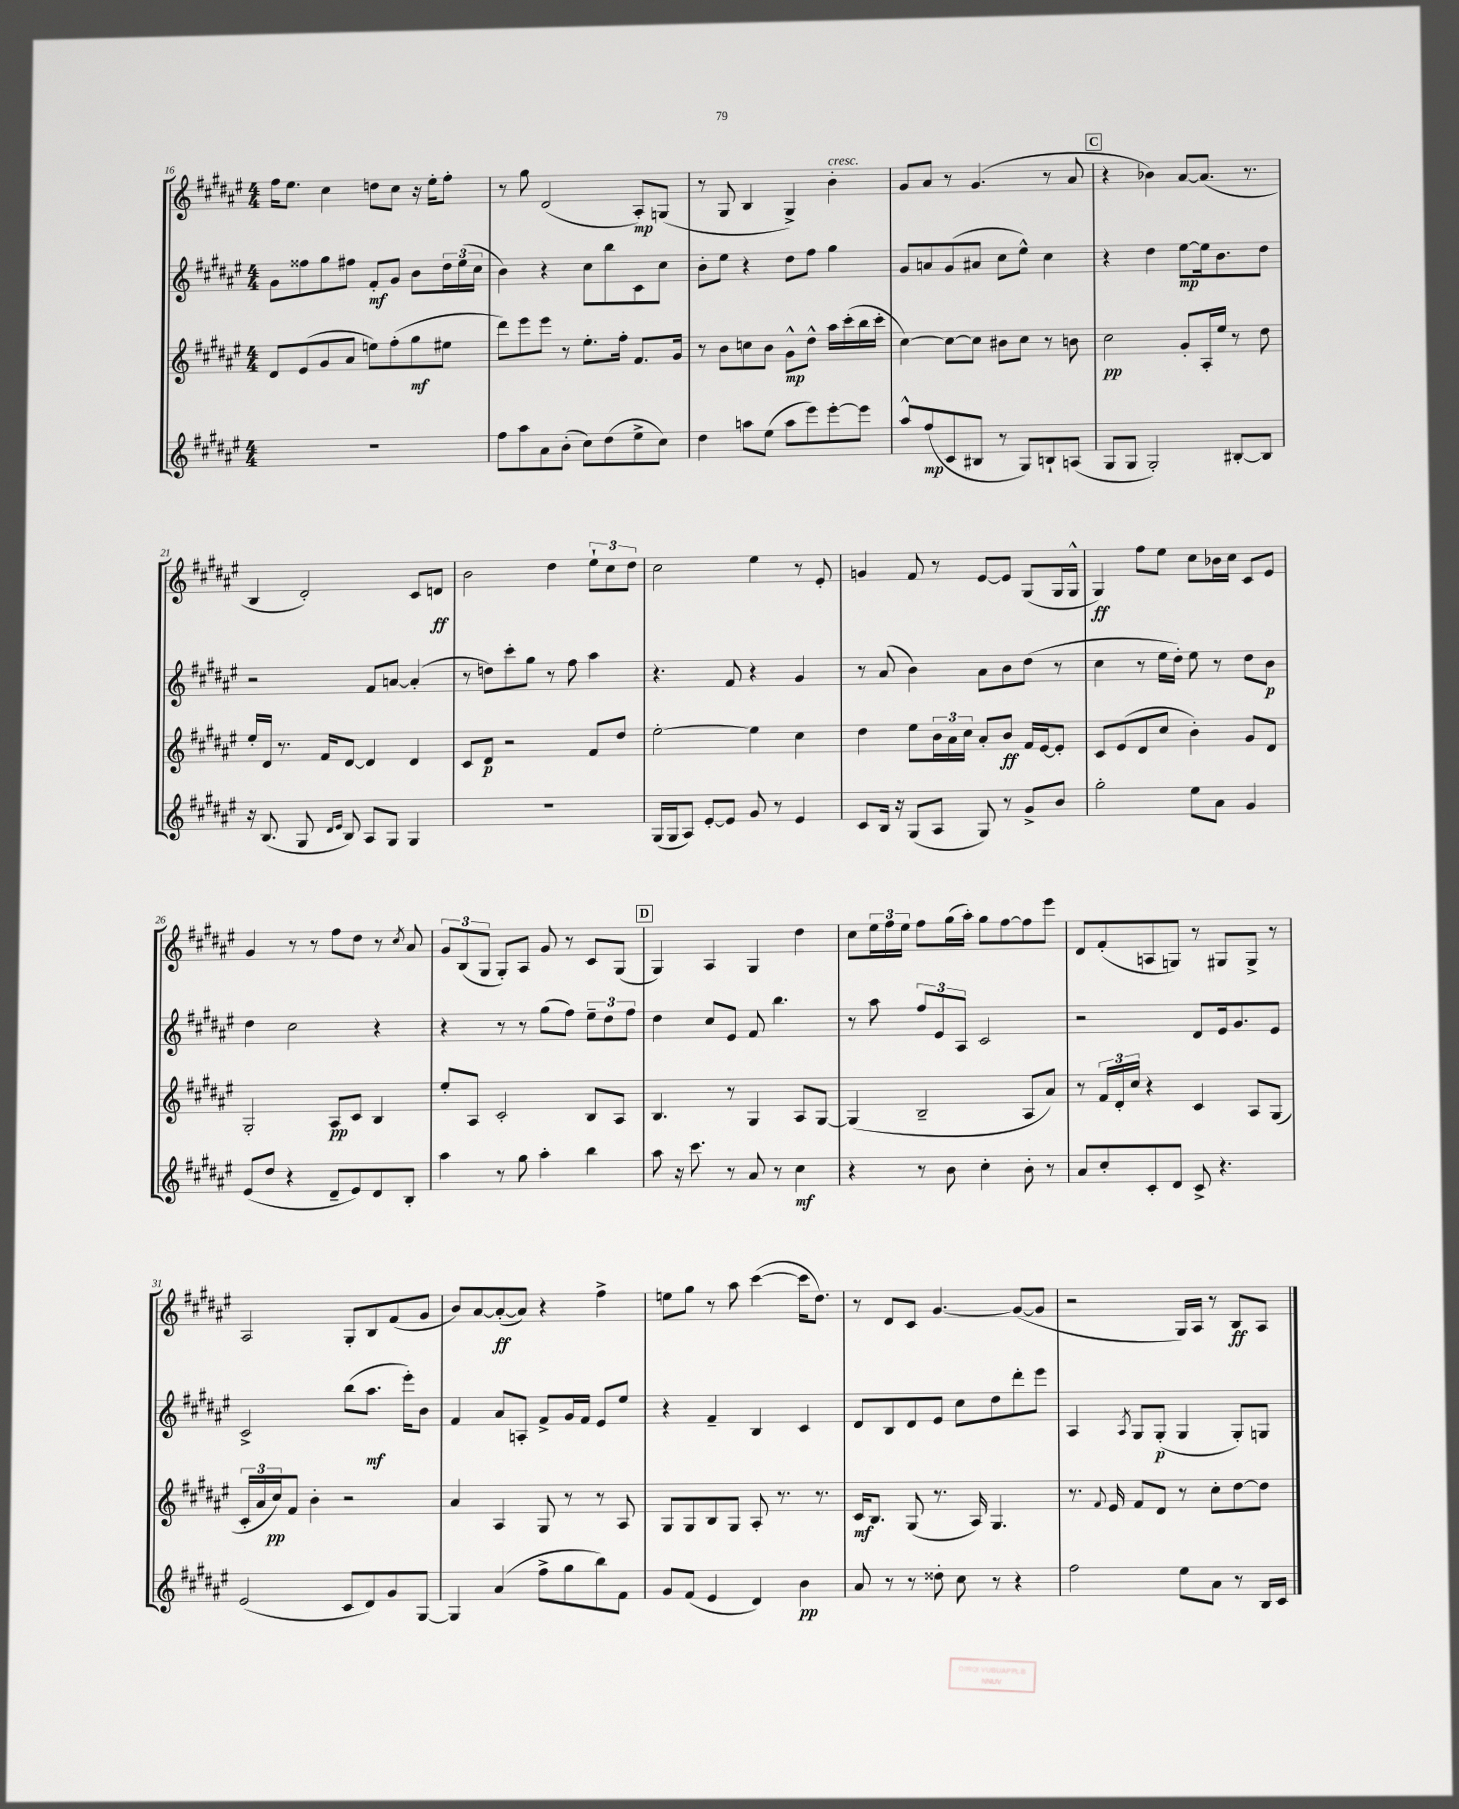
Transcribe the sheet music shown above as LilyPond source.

<<
\new StaffGroup <<
\new Staff = "s0" {
    \clef treble \key fis \major \numericTimeSignature \time 4/4
    fis''16 eis''8. cis''4 d''8 cis''8 r16 eis''16-. fis''8-. |
    r8 gis''8 dis'2( ais8-.\mp) g8( |
    r8 gis8 b4 gis4->) b'4-.^\markup { \italic "cresc." } |
    gis'8 ais'8 r8 gis'4.( r8 ais'8 |
    \mark \markup { \box "C" } r4 bes'4) ais'8~ ais'8.( r8. |
    b4 dis'2-.) cis'8 d'8\ff |
    b'2 dis''4 \tuplet 3/2 { eis''8-! cis''8 dis''8 } |
    cis''2 eis''4 r8 eis'8-. |
    g'4 fis'8 r8 eis'8~ eis'8 gis8( gis16 gis16-^ |
    gis4\ff) fis''8 eis''8 cis''8 bes'16 cis''16 cis'8 eis'8 |
    gis'4 r8 r8 fis''8 dis''8 r8 \acciaccatura { cis''8 } ais'8 |
    \tuplet 3/2 { gis'8 b8( gis8 } gis8-.) ais8 gis'8 r8 cis'8 gis8( |
    \mark \markup { \box "D" } gis4) ais4 gis4 dis''4 |
    cis''8 \tuplet 3/2 { eis''16 fis''16 eis''16 } fis''8 gis''16( ais''16-.) gis''8 fis''8~ fis''8 eis'''8 |
    dis'8 fis'8-.( a8 g8) r8 gis8 gis8-> r8 |
    ais2 gis8-. b8 fis'8( gis'8 |
    b'8) ais'8~ ais'8~-.\ff( ais'8) r4 fis''4-> |
    e''8 gis''8 r8 ais''8 cis'''4~( cis'''16 dis''8.) |
    r8 dis'8 cis'8 gis'4.~ gis'8~( gis'8 |
    r2 gis16) ais16 r8 b8\ff ais8 \bar "|." |
}
\new Staff = "s1" {
    \clef treble \key fis \major \numericTimeSignature \time 4/4
    gis'8 fisis''8 gis''8 fis''8 fis'8-.\mf gis'8 b'8 \tuplet 3/2 { dis''16 eis''16( cis''16 } |
    b'4) r4 cis''8 b''8 cis'8 cis''8 |
    b'8-. eis''8 r4 dis''8 fis''8 gis''4 |
    gis'8 a'8 gis'8( ais'8 cis''8 eis''8-^) cis''4 |
    \mark \markup { \box "C" } r4 dis''4 eis''8~\mp eis''16 b'8. dis''8 |
    r2 fis'8 a'8~ a'4-.( |
    r8 d''8) cis'''8-. gis''8 r8 fis''8 ais''4 |
    r4. fis'8 r4 gis'4 |
    r8 ais'8( b'4) ais'8 b'8 dis''8( r8 |
    cis''4 r8 eis''16 dis''16-.) eis''8 r8 dis''8 b'8\p |
    dis''4 cis''2 r4 |
    r4 r8 r8 gis''8( fis''8) \tuplet 3/2 { eis''8-- dis''8 fis''8 } |
    \mark \markup { \box "D" } dis''4 cis''8 eis'8 fis'8 b''4. |
    r8 ais''8 \tuplet 3/2 { fis''8 eis'8 ais8 } cis'2 |
    r2 dis'8 eis'16 gis'8. eis'8 |
    cis'2-> b''8( ais''8.\mf eis'''16-.) b'8 |
    fis'4 ais'8 a8-. fis'8-> gis'16 fis'16 eis'8 eis''8 |
    r4 fis'4-- b4 cis'4 |
    dis'8 b8 dis'8 eis'8 cis''8 dis''8 dis'''8-. eis'''8 |
    ais4 \acciaccatura { ais8 } gis8 gis8-.\p( gis4 gis8-.) g8 \bar "|." |
}
\new Staff = "s2" {
    \clef treble \key fis \major \numericTimeSignature \time 4/4
    dis'8 eis'8( gis'8 ais'8 e''8) fis''8-.( gis''8\mf eis''8 |
    dis'''8) eis'''8 eis'''8 r8 eis''8.-. fis''16-. fis'8. gis'16 |
    r8 b'8 c''8 b'8 gis'8-^\mp dis''8-^ ais''16 cis'''16-.( b''16 cis'''16-. |
    cis''4~) cis''8~ cis''8 bis'8 cis''8 r8 b'8 |
    \mark \markup { \box "C" } cis''2\pp gis'8-. ais16-. eis''16 r8 dis''8 |
    eis''16-. dis'16 r8. fis'16 dis'8~ dis'4 dis'4 |
    cis'8 dis'8\p r2 fis'8 dis''8 |
    eis''2~-. eis''4 cis''4 |
    dis''4 eis''8 \tuplet 3/2 { b'16 ais'16 cis''16 } ais'8-. b'8\ff fis'16 eis'16~ eis'8-. |
    cis'8 eis'8( dis'8 cis''8 b'4-.) gis'8 dis'8 |
    gis2-. ais8\pp cis'8 b4 |
    eis''8-. ais8 cis'2-. b8 ais8 |
    \mark \markup { \box "D" } b4. r8 gis4 ais8 gis8~ |
    gis4( b2-- ais8 ais'8) |
    r8 \tuplet 3/2 { fis'16 dis'16-. cis''16 } r4 cis'4 ais8 gis8( |
    \tuplet 3/2 { cis'16-. ais'16 cis''16\pp) } fis'8 b'4-. r2 |
    ais'4 ais4 gis8 r8 r8 ais8 |
    gis8 gis8 b8 gis8 ais8-. r8. r8. |
    cis'16\mf b8. gis8( r8. ais16) gis4. |
    r8. \appoggiatura { fis'8 } eis'16 fis'8 dis'8 r8 cis''8-. dis''8~ dis''8 \bar "|." |
}
\new Staff = "s3" {
    \clef treble \key fis \major \numericTimeSignature \time 4/4
    R1 |
    fis''8 ais''8 ais'8 b'8-.( cis''8) dis''8( eis''8-> cis''8) |
    dis''4 a''8 eis''8( a''8 eis'''8) eis'''8~-. eis'''8 |
    ais''8-^ fis''8\mp( cis'8 bis8 r8 gis8) b8-! a8( |
    \mark \markup { \box "C" } gis8 gis8 gis2-.) bis8~-. bis8 |
    r16 b8.( gis8 \grace { dis'16 eis'16 } b8) ais8 gis8 gis4 |
    R1 |
    gis16( gis16 ais8) eis'8~-. eis'8 gis'8 r8 eis'4 |
    cis'8 b16 r16 gis8( ais8 gis8) r8 gis'8-> b'8 |
    gis''2-. eis''8 ais'8 gis'4 |
    eis'8( dis''8 r4 dis'8-- eis'8) dis'8 b8-. |
    ais''4 r8 gis''8 ais''4-. b''4 |
    \mark \markup { \box "D" } ais''8 r16 cis'''8. r8 ais'8 r8 cis''4\mf |
    r4 r8 b'8 cis''4-. b'8-. r8 |
    ais'8 cis''8-. cis'8-. dis'8 cis'8-> r4. |
    eis'2( cis'8 dis'8) gis'8 gis8~ |
    gis4 ais'4( fis''8-> gis''8 b''8) fis'8 |
    gis'8 fis'8( eis'4 dis'4) b'4\pp |
    ais'8 r8 r8 disis''8-. cis''8 r8 r4 |
    fis''2 eis''8 ais'8 r8 b16 cis'16 \bar "|." |
}
>>
>>
\layout { \context { \Score currentBarNumber = #16 } }
